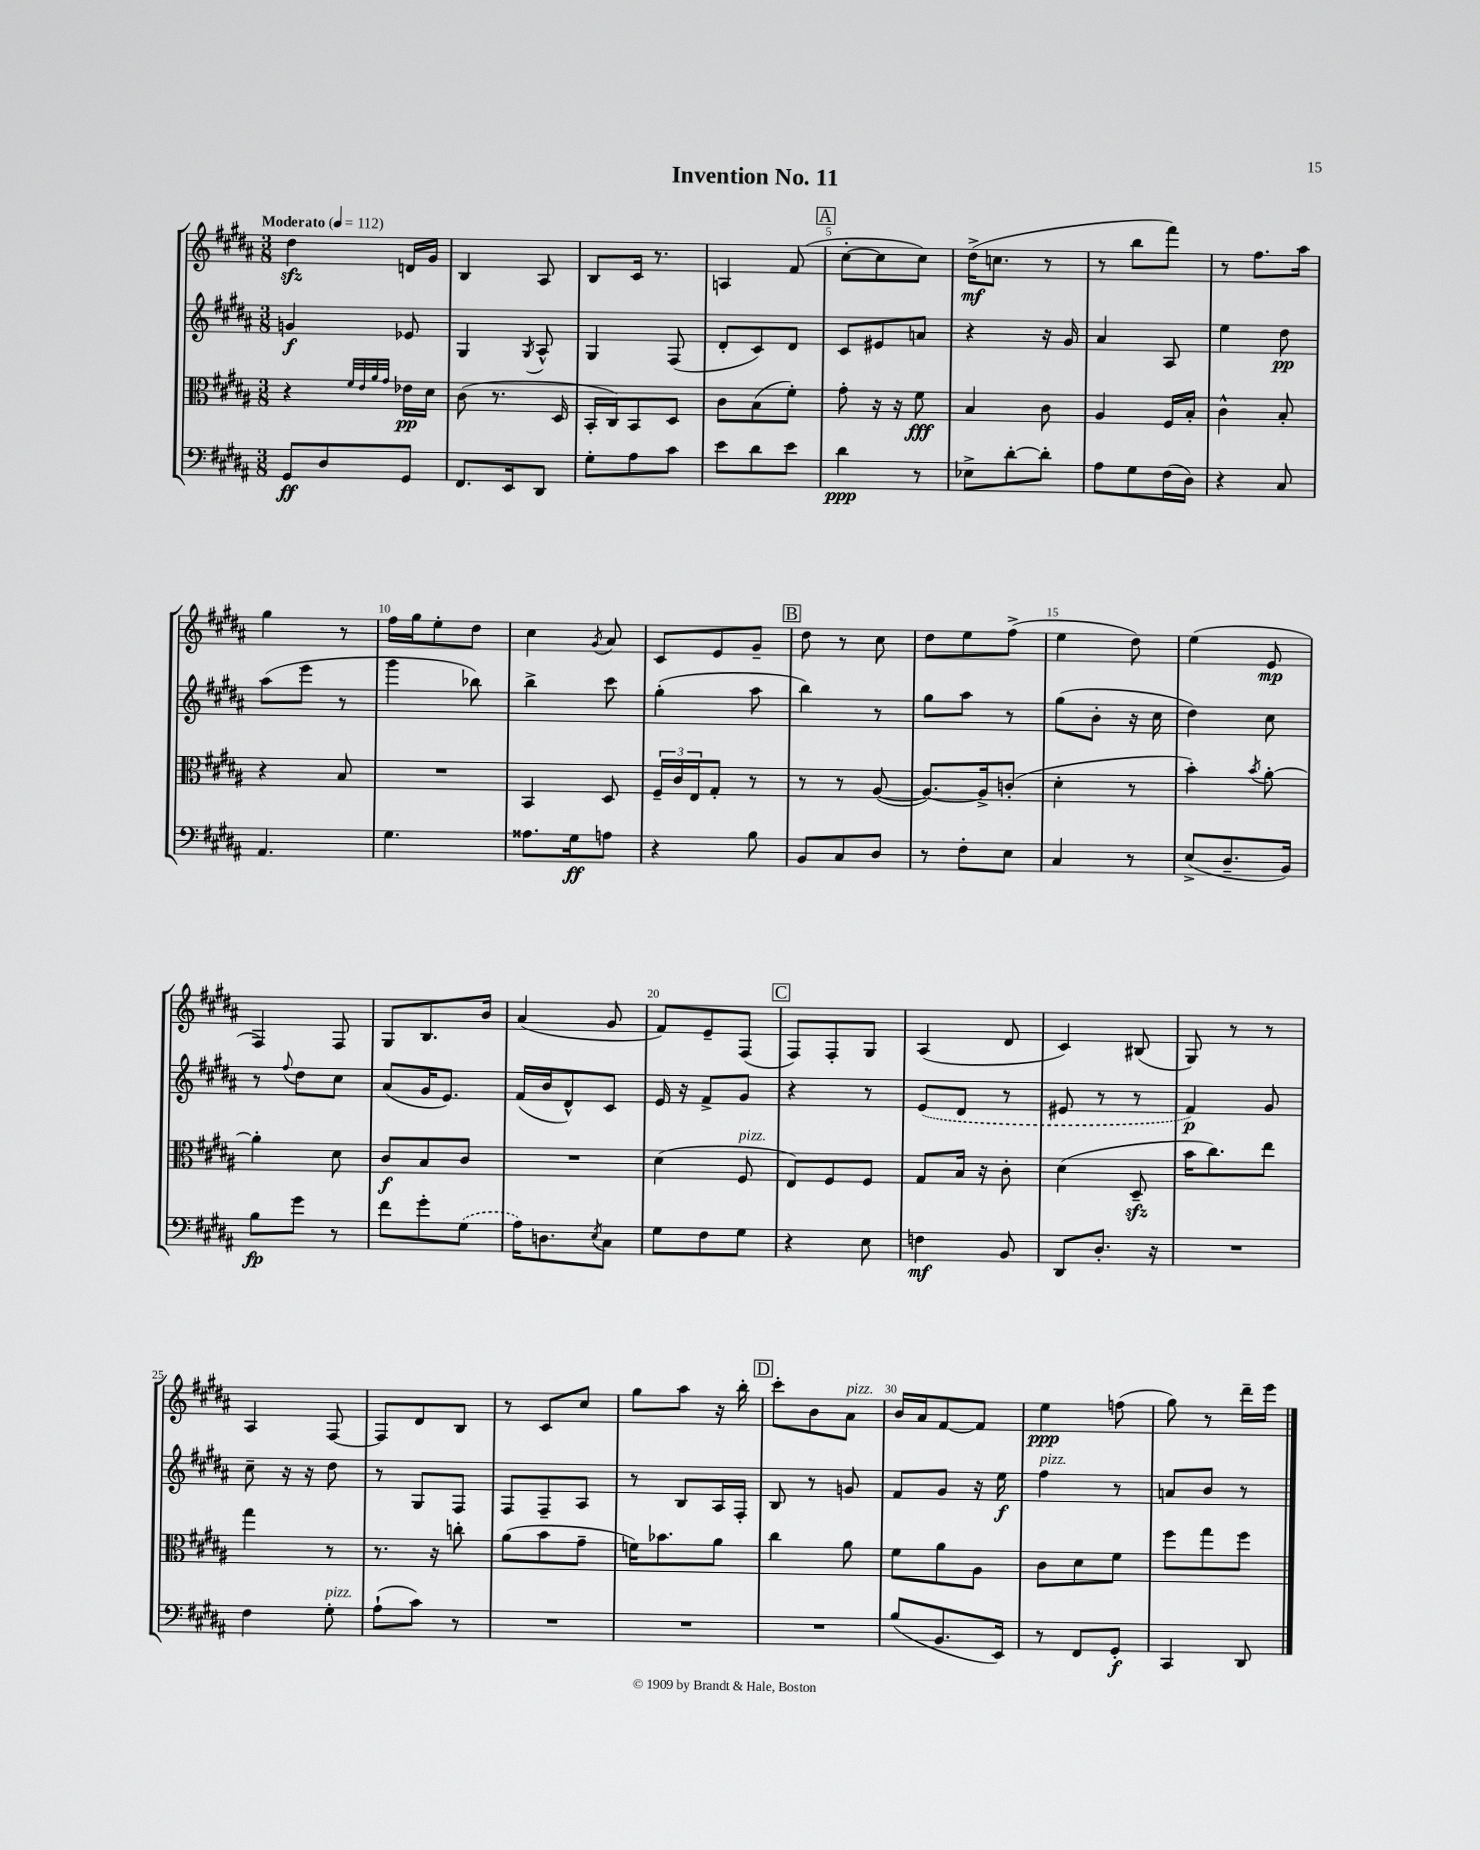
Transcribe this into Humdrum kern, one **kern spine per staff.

**kern	**dynam	**kern	**dynam	**kern	**dynam	**kern	**dynam
*part4	*part4	*part3	*part3	*part2	*part2	*part1	*part1
*staff4	*staff4	*staff3	*staff3	*staff2	*staff2	*staff1	*staff1
*clefF4	*	*clefC3	*	*clefG2	*	*clefG2	*
*k[f#c#g#d#a#]	*	*k[f#c#g#d#a#]	*	*k[f#c#g#d#a#]	*	*k[f#c#g#d#a#]	*
*M3/8	*	*M3/8	*	*M3/8	*	*M3/8	*
*MM112	*	*MM112	*	*MM112	*	*MM112	*
=1	=1	=1	=1	=1	=1	=1	=1
!	!	!	!	!	!	!LO:TX:a:B:t=Moderato	!
8GG#/L	ff	4r	.	4gn/	f	4dd#zz\	.
8D#/	.	.	.	.	.	.	.
.	.	32qqf#/LLL	.	.	.	.	.
.	.	32qqe/	.	.	.	.	.
.	.	32qqa#/	.	.	.	.	.
.	.	32qqg#/JJJ	.	.	.	.	.
8GG#/J	.	16e-X\LL	pp	8e-X/	.	16dn/LL	.
.	.	16d#\JJ	.	.	.	16g#/JJ	.
=2	=2	=2	=2	=2	=2	=2	=2
8.FF#/L	.	(8c#\	.	4G#/	.	4B/	.
.	.	8.r	.	.	.	.	.
16EE/k	.	.	.	.	.	.	.
.	.	.	.	8qG#/	.	.	.
8DD#/J	.	.	.	8A#^^/	.	8A#/	.
.	.	16D#/	.	.	.	.	.
=3	=3	=3	=3	=3	=3	=3	=3
8G#'\L	.	16BB'/LL	.	4G#/	.	8B/L	.
.	.	16C#/J)	.	.	.	.	.
8A#\	.	8BB/	.	.	.	16c#/Jk	.
.	.	.	.	.	.	8.r	.
8c#\J	.	8D#/J	.	(8F#/	.	.	.
=4	=4	=4	=4	=4	=4	=4	=4
8e\L	.	8c#\L	.	8d#'/L	.	4An/	.
8d#\	.	(8B\	.	8c#/)	.	.	.
8e\J	.	8f#'\J)	.	8d#/J	.	(8f#/	.
!!LO:REH:place=s1:t=A
=5	=5	=5	=5	=5	=5	=5	=5
4d#\	ppp	8g#'\	.	8c#/L	.	[8cc#'\L	.
.	.	16r	.	8e#X/	.	8cc#\]	.
.	.	16r	.	.	.	.	.
8r	.	8f#\	fff	8an/J	.	8cc#\J)	.
=6	=6	=6	=6	=6	=6	=6	=6
8E-X^\L	.	4B/	.	4r	.	(16dd#^\KL	mf
.	.	.	.	.	.	8.ccn\J	.
[8d#'\	.	.	.	.	.	.	.
8d#'\J]	.	8c#\	.	16r	.	8r	.
.	.	.	.	16g#/	.	.	.
=7	=7	=7	=7	=7	=7	=7	=7
8A#\L	.	4A#/	.	4a#/	.	8r	.
8G#\	.	.	.	.	.	8bb\L	.
(16F#\L	.	16F#/LL	.	8A#/	.	8fff#\J)	.
16D#\JJ)	.	16B'/JJ	.	.	.	.	.
=8	=8	=8	=8	=8	=8	=8	=8
4r	.	4c#^^\	.	4ee\	.	8r	.
.	.	.	.	.	.	8.ff#\L	.
8C#/	.	8B'/	.	8dd#\	pp	.	.
.	.	.	.	.	.	16aa#\Jk	.
!!LO:LB:g=z
=9	=9	=9	=9	=9	=9	=9	=9
4.AA#/	.	4r	.	(8aa#\L	.	4gg#\	.
.	.	.	.	8eee\J	.	.	.
.	.	8B/	.	8r	.	8r	.
=10	=10	=10	=10	=10	=10	=10	=10
4.G#\	.	4.r	.	4ggg#\	.	16ff#\LL	.
.	.	.	.	.	.	16gg#\J	.
.	.	.	.	.	.	8ee'\	.
.	.	.	.	8bb-X\)	.	8dd#\J	.
=11	=11	=11	=11	=11	=11	=11	=11
8.A##X\L	.	4BB/	.	4bb^\	.	4cc#\	.
16G#\k	ff	.	.	.	.	.	.
.	.	.	.	.	.	8qg#/	.
8An\J	.	8D#/	.	8ccc#\	.	8a#/	.
=12	=12	=12	=12	=12	=12	=12	=12
4r	.	24F#~/LL	.	(4gg#'\	.	8c#/L	.
.	.	24c#/	.	.	.	.	.
.	.	24E/J	.	.	.	.	.
.	.	8G#'/J	.	.	.	8e/	.
8B\	.	8r	.	8aa#\	.	8g#~/J	.
!!LO:REH:place=s1:t=B
=13	=13	=13	=13	=13	=13	=13	=13
8BB/L	.	8r	.	4bb\)	.	8dd#\	.
8C#/	.	8r	.	.	.	8r	.
8D#/J	.	([8A#/	.	8r	.	8cc#\	.
=14	=14	=14	=14	=14	=14	=14	=14
8r	.	8.A#/L_)	.	8gg#\L	.	8dd#\L	.
8F#'\L	.	.	.	8aa#\J	.	8ee\	.
.	.	16A#^/k]	.	.	.	.	.
8E\J	.	(8cn'/J	.	8r	.	(8ff#^\J	.
=15	=15	=15	=15	=15	=15	=15	=15
4C#/	.	4d#'\	.	(8gg#\L	.	4ee\	.
.	.	.	.	8b'\J	.	.	.
8r	.	8r	.	16r	.	8dd#\)	.
.	.	.	.	16cc#\	.	.	.
=16	=16	=16	=16	=16	=16	=16	=16
(8E^/L	.	4b'\)	.	4dd#\)	.	(4ee\	.
8.D#~/	.	.	.	.	.	.	.
.	.	8qb/	.	.	.	.	.
.	.	[8a#'\	.	8cc#\	.	8e/	mp
16BB/Jk)	.	.	.	.	.	.	.
!!LO:LB:g=z
=17	=17	=17	=17	=17	=17	=17	=17
8B\L	fp	4a#'\]	.	8r	.	4F#/)	.
.	.	.	.	8qqff#/	.	.	.
8g#\J	.	.	.	8dd#\L	.	.	.
8r	.	8d#\	.	8cc#\J	.	8F#/	.
=18	=18	=18	=18	=18	=18	=18	=18
8f#\L	.	8c#/L	f	(8a#/L	.	8G#/L	.
8g#'\	.	8B/	.	16g#/K	.	8.B/	.
.	.	.	.	8.e/J)	.	.	.
(8G#\J	.	8c#/J	.	.	.	.	.
.	.	.	.	.	.	16b/Jk	.
=19	=19	=19	=19	=19	=19	=19	=19
16A#\KL)	.	4.r	.	(16f#/LL	.	(4a#/	.
8.Dn\	.	.	.	16b/J	.	.	.
.	.	.	.	8d#^^/)	.	.	.
8qE/	.	.	.	.	.	.	.
8C#\J	.	.	.	8c#/J	.	8g#/	.
=20	=20	=20	=20	=20	=20	=20	=20
8G#\L	.	(4d#\	.	16e/	.	8f#/L)	.
.	.	.	.	16r	.	.	.
8F#\	.	.	.	8f#^/L	.	8e~/	.
!	!	!LO:TX:a:i:t=pizz.	!	!	!	!	!
8G#\J	.	8F#/	.	8g#/J	.	(8F#/J	.
!!LO:REH:place=s1:t=C
=21	=21	=21	=21	=21	=21	=21	=21
4r	.	8E/L)	.	4r	.	8F#/L)	.
.	.	8F#/	.	.	.	8F#'/	.
8E\	.	8F#/J	.	8r	.	8G#/J	.
=22	=22	=22	=22	=22	=22	=22	=22
4Fn\	mf	8G#/L	.	(8e/L	.	(4A#/	.
.	.	16B/Jk	.	8d#/J	.	.	.
.	.	16r	.	.	.	.	.
8BB/	.	8c#'\	.	8r	.	8d#/	.
=23	=23	=23	=23	=23	=23	=23	=23
8DD#/L	.	(4d#\	.	8e#X/	.	4c#/)	.
8.D#'/J	.	.	.	8r	.	.	.
.	.	8D#zz~/	.	8r	.	(8B#X/	.
16r	.	.	.	.	.	.	.
=24	=24	=24	=24	=24	=24	=24	=24
4.r	.	16b\KL	.	4f#/)	p	8G#/)	.
.	.	8.cc#\)	.	.	.	.	.
.	.	.	.	.	.	8r	.
.	.	8ee\J	.	8g#/	.	8r	.
!!LO:LB:g=z
=25	=25	=25	=25	=25	=25	=25	=25
4F#\	.	4gg#\	.	8cc#~\	.	4A#/	.
.	.	.	.	16r	.	.	.
.	.	.	.	16r	.	.	.
!LO:TX:a:i:t=pizz.	!	!	!	!	!	!	!
8G#'\	.	8r	.	8dd#\	.	[8F#/	.
=26	=26	=26	=26	=26	=26	=26	=26
(8A#`\L	.	8.r	.	8r	.	8F#/L]	.
8c#\J)	.	.	.	8G#/L	.	8d#/	.
.	.	16r	.	.	.	.	.
8r	.	8ccn'\	.	8F#/J	.	8B/J	.
=27	=27	=27	=27	=27	=27	=27	=27
4.r	.	(8a#\L	.	8F#/L	.	8r	.
.	.	8b\	.	8F#~/	.	8c#/L	.
.	.	8g#~\J	.	8A#/J	.	8cc#/J	.
=28	=28	=28	=28	=28	=28	=28	=28
4.r	.	16fn\KL)	.	8r	.	8gg#\L	.
.	.	8.b-X\	.	.	.	.	.
.	.	.	.	8B/L	.	8aa#\J	.
.	.	8a#\J	.	16A#/L	.	16r	.
.	.	.	.	16F#'/JJ	.	16bb'\	.
!!LO:REH:place=s1:t=D
=29	=29	=29	=29	=29	=29	=29	=29
4.r	.	4cc#\	.	8B/	.	8ccc#'\L	.
.	.	.	.	8r	.	8b\	.
!	!	!	!	!	!	!LO:TX:a:i:t=pizz.	!
.	.	8a#\	.	8gn/	.	8a#\J	.
=30	=30	=30	=30	=30	=30	=30	=30
(8B/L	.	8f#\L	.	8f#/L	.	16b/LL	.
.	.	.	.	.	.	16a#/J	.
8.BB/	.	8a#\	.	8g#/J	.	[8f#/	.
.	.	8A#\J	.	16r	.	8f#/J]	.
16EE/Jk)	.	.	.	16ee\	f	.	.
=31	=31	=31	=31	=31	=31	=31	=31
!	!	!	!	!LO:TX:a:i:t=pizz.	!	!	!
8r	.	8c#\L	.	4ff#\	.	4ee\	ppp
8FF#/L	.	8d#\	.	.	.	.	.
8GG#'/J	f	8f#\J	.	8r	.	(8ffn\	.
=32	=32	=32	=32	=32	=32	=32	=32
4CC#/	.	8ff#\L	.	8an/L	.	8gg#\)	.
.	.	8gg#\	.	8b/J	.	8r	.
8DD#/	.	8ff#\J	.	8r	.	16ddd#~\LL	.
.	.	.	.	.	.	16eee\JJ	.
==	==	==	==	==	==	==	==
*-	*-	*-	*-	*-	*-	*-	*-
